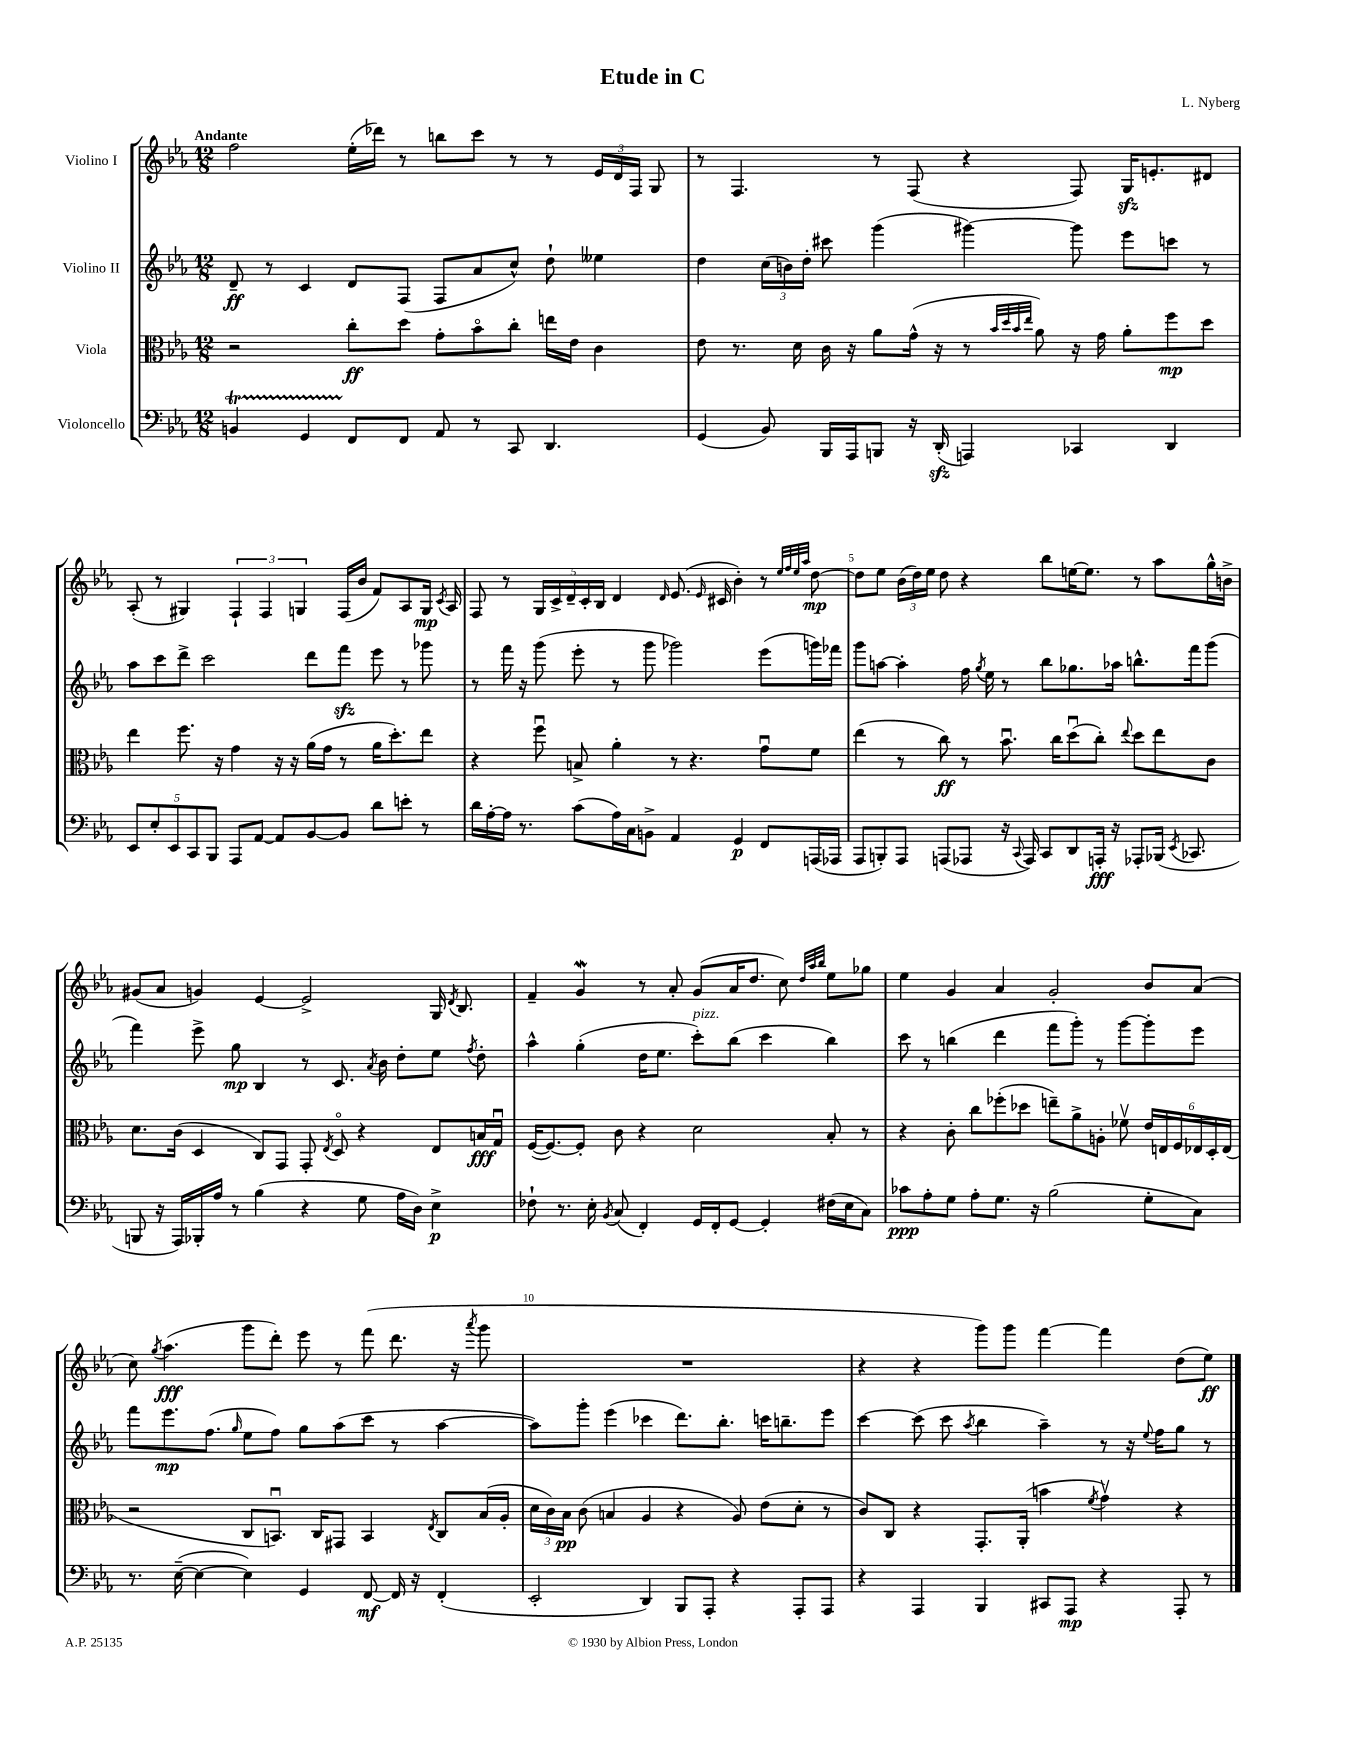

**kern	**kern	**kern	**kern
*staff4	*staff3	*staff2	*staff1
*clefF4	*clefC3	*clefG2	*clefG2
*k[b-e-a-]	*k[b-e-a-]	*k[b-e-a-]	*k[b-e-a-]
*M12/8	*M12/8	*M12/8	*M12/8
4BB/	2r	8d~/	2ff\
.	.	8r	.
4GG/	.	4c/	.
8FF/L	8cc'\L	8d/L	(16ee-'\LL
.	.	.	16ddd-\JJ)
8FF/J	8dd\J	(8F/J	8r
8AA-/	8g'\L	8F/L	8bb\L
8r	8b-o\	8a-/	8ccc\J
8CC/	8cc'\J	8cc^^/J)	8r
4.DD/	16ee\LL	8dd`\	8r
.	16e-\JJ	.	.
.	4c\	4ee--\	24e-/LL
.	.	.	24d/
.	.	.	24F/JJ
.	.	.	8G/
=	=	=	=
(4GG/	8e-\	4dd\	8r
.	8.r	.	4.F/
8BB-/)	.	(24cc\LL	.
.	.	24b\)	.
.	16d\	.	.
.	.	24dd'\JJ	.
16BBB-/LL	16c\	8ccc#\	.
16AAA-/J	16r	.	.
8BBB/J	8a-\L	(4ggg\	8r
16r	(16g^^\Jk	.	(8F/
(16DD'/	16r	.	.
4AAA/)	8r	[4ggg#\)	4r
.	32qqb-/LLL	.	.
.	32qqdd/	.	.
.	32qqb-/	.	.
.	32qqee-/JJJ	.	.
.	8a-\)	.	.
4CC-/	16r	8ggg#\]	8F/)
.	16g\	.	.
.	8a-'\L	8eee-\L	16G/LK
.	.	.	8.e'/
4DD/	8ff\	8ccc\J	.
.	8dd\J	8r	8d#/J
=	=	=	=
10EE-/L	4ee-\	8aa-\L	(8A-'/
10E-'/	.	.	.
.	.	8ccc\	8r
10EE-/	.	.	.
.	8.ff\	8ddd^\J	4G#/)
10CC/	.	.	.
.	.	2ccc\	.
10BBB-/J	.	.	.
.	16r	.	.
8AAA-/L	4g\	.	6F`/
[8AA-/J	.	.	.
.	.	.	6F/
8AA-/]L	16r	.	.
.	16r	.	.
.	.	.	6G/
[8BB-/	(16a-\LL	8ddd\L	.
.	16g\JJ	.	.
8BB-/]J	8r	8fff\J	(16F/LL
.	.	.	16b-/JJ
8d\L	16a-\LK	8eee-\	8f/L)
.	8.dd'\)	.	.
8e'\J	.	8r	8A-/
8r	8ee-\J	8ggg-\	16G/Jk
.	.	.	8qc/
.	.	.	16A-/
=	=	=	=
16d\LL	4r	8r	8F/
[16A-'\	.	.	.
16A-\]JJ	.	16fff\	8r
8.r	.	16r	.
.	8ffu\	(8ggg\	20G/LL
.	.	.	20c^/
.	.	.	20d~/
(8c\L	8B^/	8eee-'\	.
.	.	.	20c'/
.	.	.	20B-/JJ
16A-\L)	4a-'\	8r	4d/
16C\J	.	.	.
8BB^\J	.	8ggg\	.
.	.	.	16qqd/
4AA-/	8r	2ggg-\)	(8.e-/
.	4.r	.	.
.	.	.	16qqe-/
.	.	.	16c#/
4GG/	.	.	4b-'\)
8FF/L	8gu\L	(8eee-\L	8r
.	.	.	32qqee-/LLL
.	.	.	32qqff/
.	.	.	32qqee-/
.	.	.	32qqaa-/JJJ
(16AAA/L	8f\J	16ggg\L)	[8dd\
16AAA-/JJ	.	16fff-\JJ	.
=	=	=	=
8AAA-/L	(4ee-\	8ggg\L	8dd\]L
8BBB'/)	.	[8aa\J	8ee-\J
8AAA-/J	8r	4aa'\]	(24b-\LL
.	.	.	24dd\)
.	.	.	24ee-\JJ
(8AAA/L	8cc\)	.	8dd\
8AAA-/J	8r	16ff\	4r
.	.	8qgg/	.
.	.	16ee-\	.
16r	8.b-u\	8r	.
8qqCC/	.	.	.
16AAA-/)	.	.	.
8CC/L	.	8bb-\L	8bb-\L
.	16cc\LK	.	.
8DD/	(8ddu\	8.gg-\	[16ee\K
.	.	.	8.ee\]J
16AAA'/Jk	8cc'\J)	.	.
16r	.	16aa-\Jk	.
.	8qqee-/	.	.
8AAA-'/L	8dd\L	8.bb^^\L	8r
(16BBB-/Jk	8ee-\	.	8aa-\L
8qEE-/	.	.	.
8.CC-/	.	16fff\k	.
.	8c\J	(8ggg\J	16gg^^\L
.	.	.	16b^\JJ
=	=	=	=
8BBB/	8.d\L	4fff\)	(8g#/L
16r	.	.	8a-/J
16AAA-/LL)	(16c\Jk	.	.
16BBB-'/	4D/	8eee-^\	4g/)
16A-/JJ	.	.	.
8r	.	8gg\	.
(4B-\	8C/L)	4B-/	[4e-/
.	8GG/J	.	.
4r	8GG'/	8r	2e-^/]
.	8qE-/	.	.
.	8Do/	8.c/	.
8G\	4r	.	.
.	.	8qa-/	.
.	.	16b-\	.
16A-\LL	.	8dd'\L	.
16D\JJ)	.	.	.
4E-^\	8E-/L	8ee-\J	16G/
.	.	.	8qd/
.	.	.	8.B-/
.	.	8qff/	.
.	16B/L	8dd'\	.
.	16Gu/JJ	.	.
=	=	=	=
8F-`\	([16F/LK	4aa-^^\	4f~/
.	8.F/_)	.	.
8.r	.	.	.
.	8F'/]J	(4gg'\	4g/
16E-'\	.	.	.
8qBB-/	.	.	.
(8C/	8c\	.	.
4FF'/)	4r	16dd\LK	8r
.	.	8.ee-\J	.
.	.	.	8a-'/
16GG/LL	2d\	8ccc'\L)	(8g/L
16FF'/J	.	.	.
[8GG/J	.	(8bb-\J	16a-/K
.	.	.	8.dd/J
4GG'/]	.	4ccc\	.
.	.	.	8cc\)
.	.	.	32qqdd/LLL
.	.	.	32qqaa-/
.	.	.	32qqbb-/JJJ
(16F#\LL	8B-'/	4bb-\)	8ee-\L
16E-\J	.	.	.
8C\J)	8r	.	8gg-\J
=	=	=	=
8c-\L	4r	8ccc\	4ee-\
8A-'\	.	8r	.
8G\J	8c'\	(4bb\	4g/
8A-'\L	8cc\L	.	.
8.G\J	(8ff-'\	4ddd\	4a-/
.	8dd-\J	.	.
16r	.	.	.
(2B-\	8ee~\L)	8fff\L	2g'/
.	8a-^\	8ggg'\J)	.
.	8A'\J	8r	.
.	8f-v\	[8ggg\L	.
8G'\L	24e-/LL	8ggg'\]	8b-/L
.	24E/	.	.
.	24F/	.	.
8C\J)	24E-/	8eee-\J	(8a-/J
.	24D'/	.	.
.	(24E-/JJ	.	.
=	=	=	=
8.r	2r	8fff\L	8cc\)
.	.	.	8qgg/
.	.	8.eee-\	(4.aa-\
([16E-~\	.	.	.
4E-\_	.	.	.
.	.	(8.ff\J	.
.	.	16qqgg/	.
4E-\])	8C/L	8ee-\L	8ggg\L
.	8.BBu/J)	8ff\J)	8ddd'\J)
4GG/	.	8gg\L	8eee-\
.	16C/LK	.	.
.	8GG#/J	(8aa-\	8r
[8FF/	4BB/	8ccc\J	(8fff\
16FF/]	.	8r	8.ddd\
16r	.	.	.
.	8qE-/	.	.
(4FF'/	8C/L	[4aa-\	.
.	.	.	16r
.	.	.	8qaaa-/
.	(16B-/L	.	8ggg\
.	16A-'/JJ	.	.
=	=	=	=
2EE-'/	24d\LL	8aa-\]L)	1.r
.	24c\)	.	.
.	24B-\JJ	.	.
.	(8c\	8ggg'\J	.
.	4B/	(4eee-\	.
4DD/)	4A-/	4ccc-\	.
8BBB-/L	4r	8.ddd\L)	.
8AAA-'/J	.	.	.
.	.	8.bb-'\J	.
4r	8A-/)	.	.
.	(8e-\L	16ccc\LK	.
.	.	8.bb~\	.
8AAA-'/L	8d'\J	.	.
8AAA-/J	8r	8eee-\J	.
=	=	=	=
4r	8c/L)	[4ccc\	4r
.	8C/J	.	.
4AAA-/	4r	(8ccc\]	4r
.	.	8ccc\	.
.	.	8qaa-/	.
4BBB-/	8.GG'/L	4bb-\	8ggg\L)
.	.	.	8ggg\J
.	(16AA-'/Jk	.	.
8CC#/L	4b\	4aa-~\)	[4fff\
8AAA-/J	.	.	.
.	8qf/	.	.
4r	4gv\)	8r	4fff\]
.	.	16r	.
.	.	8qqee-/	.
.	.	16ff\LK	.
8AAA-'/	4r	8gg\J	(8dd\L
8r	.	8r	8ee-\J)
==	==	==	==
*-	*-	*-	*-
